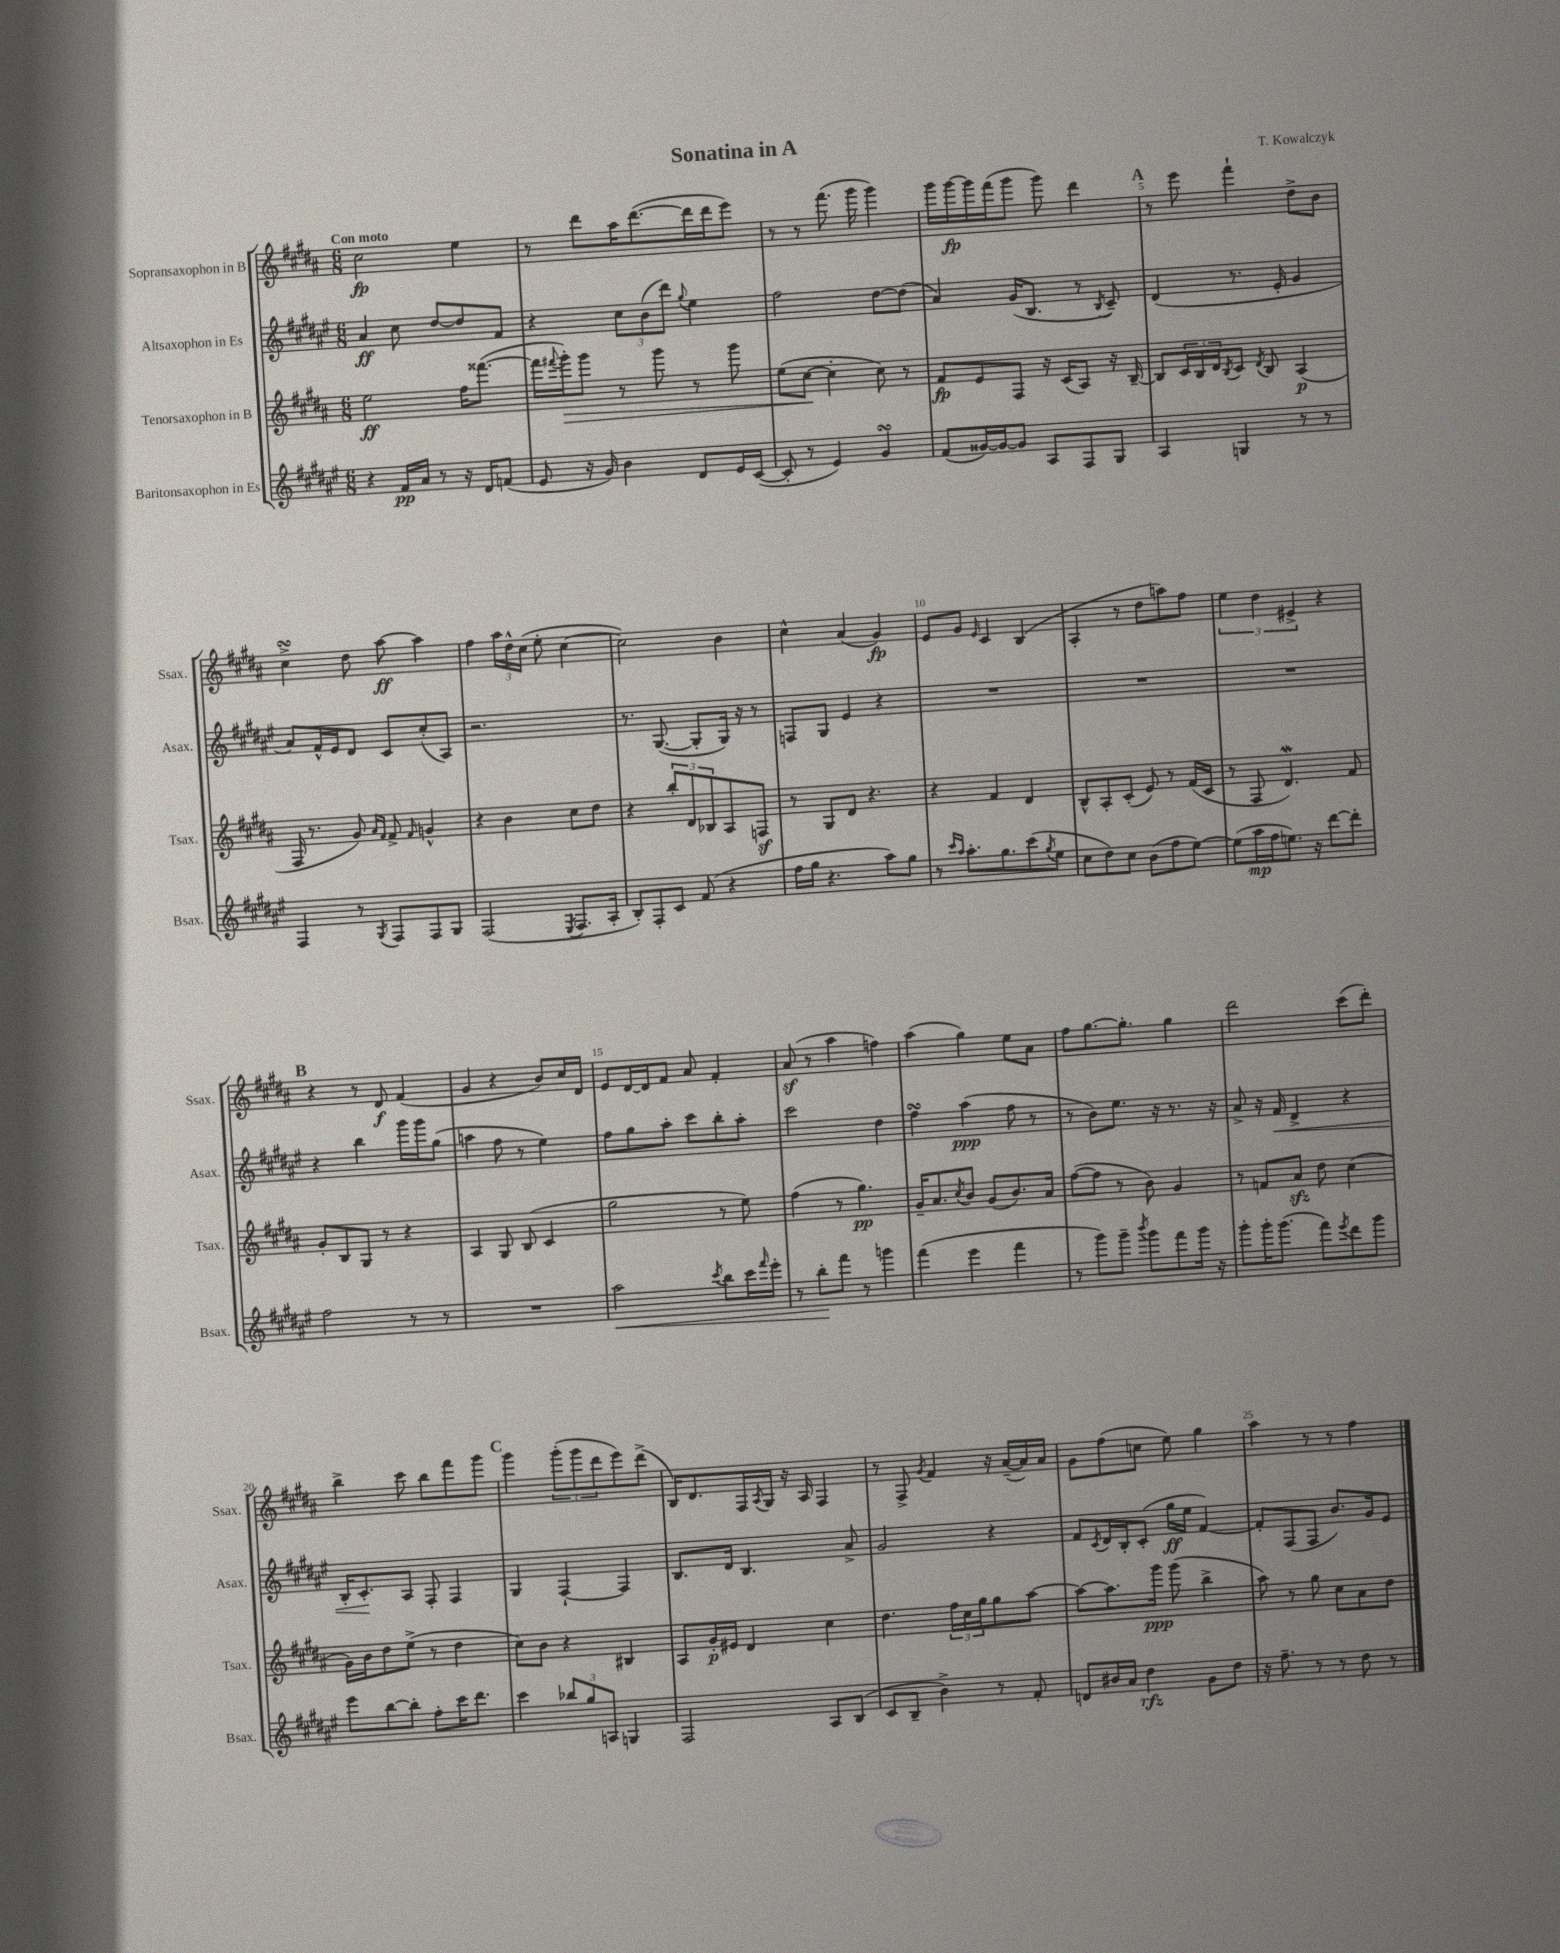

**kern	**kern	**kern	**kern
*staff4	*staff3	*staff2	*staff1
*clefG2	*clefG2	*clefG2	*clefG2
*k[f#c#g#d#a#e#]	*k[f#c#g#d#a#]	*k[f#c#g#d#a#e#]	*k[f#c#g#d#a#]
*M6/8	*M6/8	*M6/8	*M6/8
4r	2ee	4a#	2cc#
16f#	.	8cc#	.
16a#	.	.	.
8r	.	[8dd#	.
16r	16ff#	8dd#]	4ee
16d#	([8.fff##	.	.
(8f	.	8f#	.
=	=	=	=
8e#	16fff##]	4r	8r
.	8qqfff#	.	.
.	16ggg#')	.	.
16r	8ggg#	.	8ddd#
16g#)	.	.	.
4b	8r	12cc#	16aa#
.	.	.	([8.ddd#
.	.	(12b	.
.	8ggg#	.	.
.	.	12ddd#)	.
.	.	8qqgg#	.
8d#	8r	4ee#	16ddd#]
.	.	.	16ddd#
16e#	8ggg#	.	8eee)
([16c#	.	.	.
=	=	=	=
8c#']	(8ee	2ff#	8r
8r	[8cc#	.	8r
4e#)	4cc#']	.	(8.fff#
.	.	.	16ggg#
4g#	8cc#)	[8dd#	4ggg#)
.	8r	(8dd#]	.
=	=	=	=
(8f#	8f#	4a#)	16ggg#
.	.	.	[16ggg#
[16g##)	8e	.	16ggg#]
16g##_	.	.	(16fff#
8g##]	8F#	(16g#	8ggg#
.	.	8.B	.
8A#	16r	.	8ggg#)
.	(16c#	.	.
8F#	8A#)	8r	4ddd#
.	.	8qB	.
8G#	16r	8c#~)	.
.	[16B~	.	.
=	=	=	=
4A#	8B]	(4d#	8r
.	24c#	.	8eee
.	24B	.	.
.	24d#	.	.
.	8qB	.	.
4G	8c#	8.r	4fff#`
.	8qd#	.	.
.	8B	.	.
.	.	16e#'	.
8r	(4A#	4g#	8dd#^
8r	.	.	8b
=	=	=	=
4F#	16F#	8a#)	4cc#^
.	8.r	.	.
.	.	16f#^^	.
.	.	16e#	.
8r	8g#)	8d#	8dd#
.	16qqa#	.	.
8qG#	16qqf#	.	.
8F#	8f#^	8c#	[8aa#
.	16qqf#	.	.
8F#	4g^^	(8cc#'	4aa#]
8G#	.	8A#)	.
=	=	=	=
(2F#	4r	2.r	4ff#
.	4b	.	24aa#
.	.	.	24dd#^^
.	.	.	(24cc#
.	.	.	8ee'
8qE#	.	.	.
8.F#	8cc#	.	[4cc#
.	8dd#	.	.
16A#'	.	.	.
=	=	=	=
8B')	4r	8.r	2cc#])
8F#'	.	.	.
.	.	([8.G#	.
8c#	12bb'	.	.
.	12d#	.	.
(8f#	.	8G#']	.
.	12B-	.	.
4r	8A#	16G#)	4b
.	.	16r	.
.	8F	8r	.
=	=	=	=
16ff#	8r	8F	4cc#^^
16gg#	.	.	.
4.r	8G#	8G#	.
.	8d#	4e#	(4a#
.	4.r	.	.
8aa#)	.	4r	4g#)
8gg#	.	.	.
=	=	=	=
8r	4r	2.r	8e
16qqccc#	.	.	.
16qqaa#	.	.	.
8.aa#'	.	.	8g#
.	.	.	16qqe
.	4f#	.	4c#
8.gg#	.	.	.
(8ccc#	4d#	.	(4B
8qgg#	.	.	.
8ee#	.	.	.
=	=	=	=
8cc#	8B^^	2.r	4A#'
8dd#)	8A#'	.	.
8cc#	(8c#'	.	8r
(8b	8e)	.	8dd#
8ff#	8r	.	8aa)
[8ee#)	(16f#	.	8ff#
.	16c#	.	.
=	=	=	=
(8ee#]	8r	2.r	6ee
16aa#	8F#	.	.
.	.	.	6dd#
16ff#	.	.	.
8.ee)	4.d#)	.	.
.	.	.	6e#^
16r	.	.	.
[8ddd#	.	.	4r
8ddd#']	8f#	.	.
=	=	=	=
2ff#	8g#'	4r	4r
.	8B	.	.
.	8G#	4bb	8r
.	8r	.	8d#
8r	4r	16ggg#	(4f#
.	.	16ggg#	.
8r	.	(8gg#	.
=	=	=	=
2.r	4A#	4aa	4g#
.	8G#	8ff#	4r
.	(8B	8r	.
.	4c#	4ee#)	8b)
.	.	.	16cc#
.	.	.	16d#
=	=	=	=
2aa#	2gg#	8ff#	8e
.	.	8gg#	[16d#
.	.	.	16d#]
.	.	8aa#'	8f#
.	.	8ccc#	8a#
8qccc#	.	.	.
8bb	8r	8bb'	4f#'
16ccc#	8ee)	8aa#'	.
16qqfff#	.	.	.
16eee#'	.	.	.
=	=	=	=
8r	(4ff#	2ccc#	(8a#
8bb'	.	.	8r
8fff#	8r	.	4aa#
8r	4.gg#)	.	.
4ggg	.	4dd#	4ff)
=	=	=	=
(4fff#	16g#~	4ff#	(4aa#
.	8.a#	.	.
.	8qcc#	.	.
4eee#	8b	(4aa#	4gg#)
.	(8g#	.	.
4fff#	8.b)	8ff#	8ee
.	.	8r	8a#
.	16a#	.	.
=	=	=	=
8r	([8ff#	8r	8ff#
8ggg#)	8ff#]	8b)	[8.gg#
8ggg#~	8r	8.ee#	.
.	.	.	8.gg#']
8qbbb	.	.	.
8ggg#	8b)	.	.
.	.	16r	.
8fff#	4g#	8.r	4gg#
16ggg#	.	.	.
16r	.	16r	.
=	=	=	=
8ggg#'	8r	8a#^	2ddd#
16ggg#'	8f	16r	.
(8.ggg#	.	16f#	.
.	8a#	4d#^	.
8fff#)	8dd#	.	.
8qeee#	.	.	.
8ddd#	(4cc#	4r	(8ccc#
8ggg#	.	.	8ddd#')
=	=	=	=
8eee#	16g#)	16B'	4bb^
.	16b	8.c#'	.
[8bb	8dd#	.	.
8bb']	(8ee^	8A#	8ccc#
8ff#'	8r	8F#'	8bb
16ccc#	4dd#	4F#	8fff#
8.ddd#	.	.	.
.	.	.	8ggg#
=	=	=	=
4ccc#	8cc#)	4G#	4ggg#
.	8b	.	.
12bb-	4r	[4F#`	(12ggg#'
12gg#	.	.	12ggg#
12A	.	.	12ddd#
4G	4B#	4F#]	8eee)
.	.	.	(8ddd#^
=	=	=	=
2F#	8A#	8.B	16B)
.	.	.	8.d#
.	16g#'	.	.
.	16e#	16d#	.
.	4d#	4.B	16F#
.	.	.	8qA#
.	.	.	16G#
.	.	.	16r
.	.	.	16A#
8A#	4cc#	.	4F#
(8B	.	8a#^	.
=	=	=	=
8c#	4.dd#	2g#	8r
8B~	.	.	8F#^
.	.	.	8qg#
4b^)	.	.	4f#
.	24ff#	.	.
.	24cc#	.	.
.	24gg#	.	.
8r	8gg#	4r	16r
.	.	.	([16a#~
8f#'	[8aa#	.	16a#])
.	.	.	16a#
=	=	=	=
8d	8aa#_	8f#	8g#
.	.	8qc#	.
16b#	8.aa#]	16d#	(8ff#
16a#	.	16B'	.
4dd#	.	(8c#'	8cc
.	16ggg#	.	.
.	(8ggg#	16gg#	8ee)
.	.	16ee#	.
8g#	4bb^	[4f#)	4gg#
8dd#	.	.	.
=	=	=	=
16r	8aa#)	8f#']	4aa#
8.ff#~	.	.	.
.	8r	(8F#	.
8r	8gg#	8F#	8r
8r	8cc#	8.b)	8r
8dd#	8a#	.	4ff#
.	.	16g#	.
8r	8dd#	8e#	.
==	==	==	==
*-	*-	*-	*-
